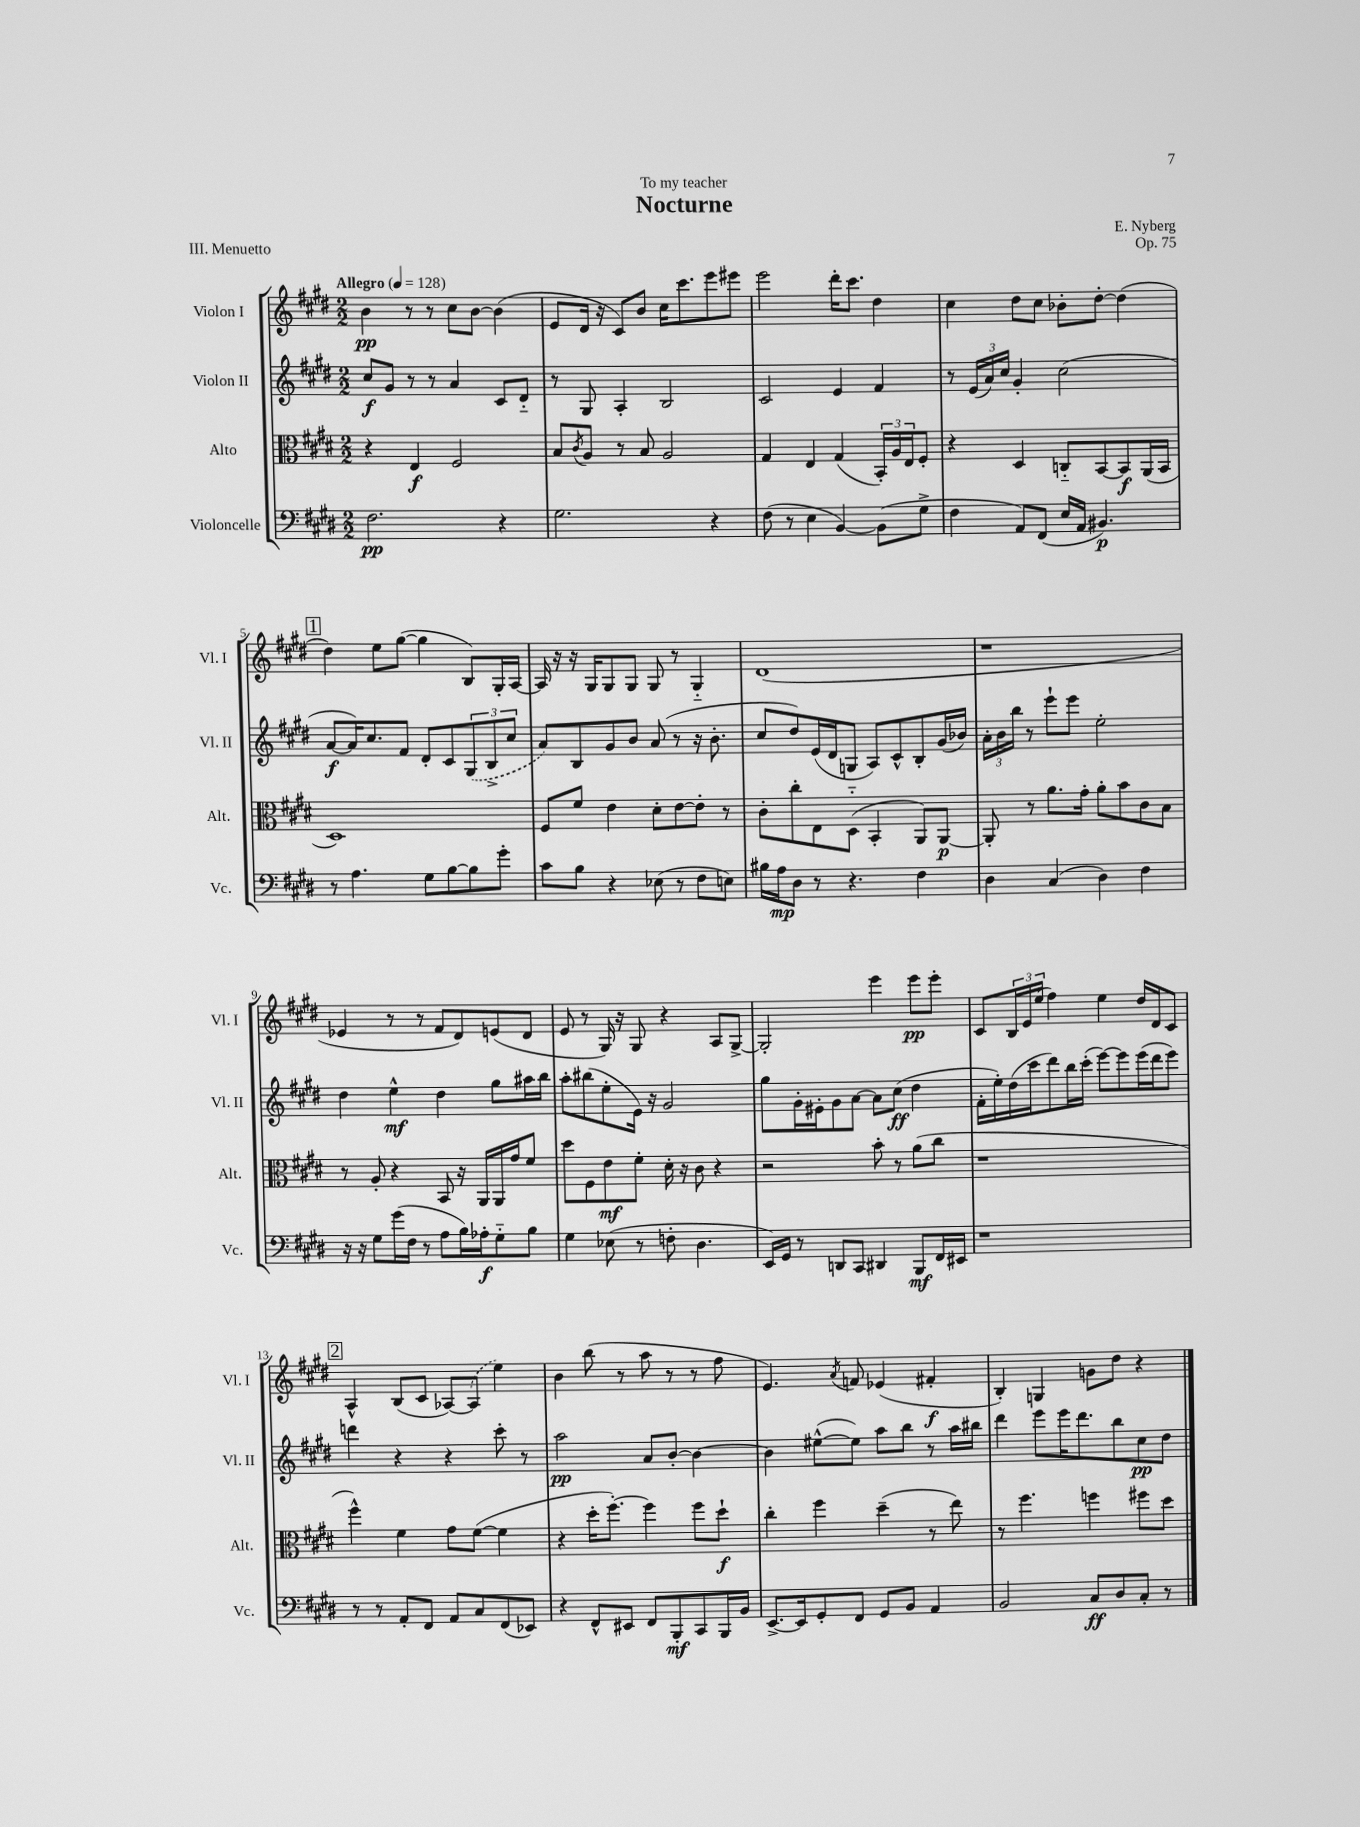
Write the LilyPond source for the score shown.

\header { title = "Nocturne" composer = "E. Nyberg" dedication = "To my teacher" opus = "Op. 75" piece = "III. Menuetto" }
<<
\new StaffGroup <<
\new Staff = "s0" \with { instrumentName = "Violon I" shortInstrumentName = "Vl. I" } {
    \clef treble \key e \major \numericTimeSignature \time 2/2 \tempo "Allegro" 4 = 128
    b'4\pp r8 r8 cis''8 b'8~ b'4( |
    e'8 dis'16 r16 cis'8) b'8 cis''16 cis'''8. e'''8 eis'''8 |
    e'''2 dis'''16-. cis'''8. dis''4 |
    cis''4 dis''8 cis''8 bes'8-. dis''8~-. dis''4( |
    \mark \markup { \box "1" } dis''4) e''8 gis''8~( gis''4 b8) gis16-. a16~ |
    a16 r16 r16 gis16 gis8 gis8 gis8 r8 gis4-_ |
    dis'1( |
    r1 |
    ees'4 r8 r8 fis'8 dis'8) e'8( dis'8 |
    e'8 r8 gis16) r16 gis8 r4 a8 gis8~-> |
    gis2-. e'''4 e'''8\pp e'''8-. |
    cis'8 \tuplet 3/2 { b16 e'16 e''16( } fis''4) e''4 dis''16 dis'16 cis'8 |
    \mark \markup { \box "2" } a4-^ b8( cis'8 aes8~) \once \slurDashed aes8( e''4) |
    b'4 b''8( r8 a''8 r8 r8 fis''8 |
    e'4.) \acciaccatura { a'8 } f'8 ees'4( fis'4-.\f |
    b4-.) g4 g'8 dis''8 r4 \bar "|." |
}
\new Staff = "s1" \with { instrumentName = "Violon II" shortInstrumentName = "Vl. II" } {
    \clef treble \key e \major \numericTimeSignature \time 2/2
    cis''8\f gis'8 r8 r8 a'4 cis'8 dis'8-_ |
    r8 gis8 a4-. b2 |
    cis'2 e'4 fis'4 |
    r8 \tuplet 3/2 { e'16( a'16) cis''16 } gis'4-. cis''2( |
    \mark \markup { \box "1" } a'8~\f a'16) cis''8. fis'8 dis'8-. cis'8 \tuplet 3/2 { \once \slurDashed gis8( b8-> cis''8 } |
    a'8) b8 gis'8 b'8 a'8( r8 r16 b'8.-. |
    cis''8 dis''8) e'16( dis'16 g8 a8) cis'8-^ b8-. gis'16( bes'16) |
    \tuplet 3/2 { a'16-. b'16 b''16 } r8 e'''8-! e'''8 e''2-. |
    dis''4 e''4-^\mf dis''4 gis''8 ais''16 b''16 |
    a''8-. bis''8( e''8-. e'16) r16 gis'2 |
    gis''8 gis'16-. eis'16-. gis'8 a'8~ a'8 cis''8\ff( dis''4 |
    fis'16-. e''16-.) dis''16( cis'''16 dis'''8) b''16 cis'''16-.( e'''8~) e'''8 e'''16( dis'''16 e'''8) |
    \mark \markup { \box "2" } d'''4 r4 r4 cis'''8-. r8 |
    a''2\pp a'8 b'8~-. b'4~ |
    b'4 eis''8~-^( eis''8) a''8 b''8 r8 a''16 bis''16 |
    dis'''4 e'''8 e'''16 dis'''8. b''8 cis''8\pp dis''8 \bar "|." |
}
\new Staff = "s2" \with { instrumentName = "Alto" shortInstrumentName = "Alt." } {
    \clef alto \key e \major \numericTimeSignature \time 2/2
    r4 e4\f fis2 |
    b8 \acciaccatura { cis'8 } a8 r8 b8 a2 |
    gis4 e4 gis4( \tuplet 3/2 { b,16-.) a16 e16 } fis8-. |
    r4 dis4 c8-_ b,8~ b,8\f a,16( b,16 |
    \mark \markup { \box "1" } dis1) |
    fis8 fis'8 e'4 dis'8-. e'8~ e'8-. r8 |
    cis'8-. cis''8-. e8 dis8-_( b,4-. a,8) a,8~\p |
    a,8-. r8 a'8. gis'16-. a'8-. b'8 cis'8 b8 |
    r8 a8-. r4 b,8 r16 a,16 a,16 gis'16 fis'8 |
    dis''8 fis8 e'8\mf fis'8-. dis'16-. r16 cis'8 r4 |
    r2 b'8-. r8 a'8( cis''8 |
    r1 |
    \mark \markup { \box "2" } fis''4-^) fis'4 gis'8 fis'8~( fis'4 |
    r4 dis''16-. fis''8.~-.) fis''4 fis''8 dis''8-!\f |
    cis''4-. fis''4 dis''4--( r8 e''8) |
    r8 fis''4. f''4 fis''8 dis''8 \bar "|." |
}
\new Staff = "s3" \with { instrumentName = "Violoncelle" shortInstrumentName = "Vc." } {
    \clef bass \key e \major \numericTimeSignature \time 2/2
    fis2.\pp r4 |
    gis2. r4 |
    fis8( r8 e4 b,4~) b,8( gis8-> |
    fis4 a,8) fis,8( e16 a,16 bis,4.\p) |
    \mark \markup { \box "1" } r8 a4. gis8 b8~ b8 gis'8-. |
    cis'8 b8 r4 ees8( r8 fis8 e8) |
    bis16 a16\mp dis8 r8 r4. fis4 |
    dis4 cis4( dis4) fis4 |
    r16 r16 gis8 gis'16( fis16 r8 a8 b16) aes16-.\f gis8-_ b8 |
    gis4 ees8( r8 f8-. dis4. |
    e,16) gis,16 r8 d,8 cis,8 dis,4 b,,8\mf fis,16 eis,16 |
    r1 |
    \mark \markup { \box "2" } r8 r8 a,8-. fis,8 a,8 cis8 fis,8( ees,8) |
    r4 fis,8-^ eis,8 fis,8 b,,8-.\mf cis,8 b,,16 b,16 |
    e,8.~-> e,16 gis,8-. fis,8 gis,8 b,8 a,4 |
    b,2 cis8\ff dis8 cis8-. r8 \bar "|." |
}
>>
>>
